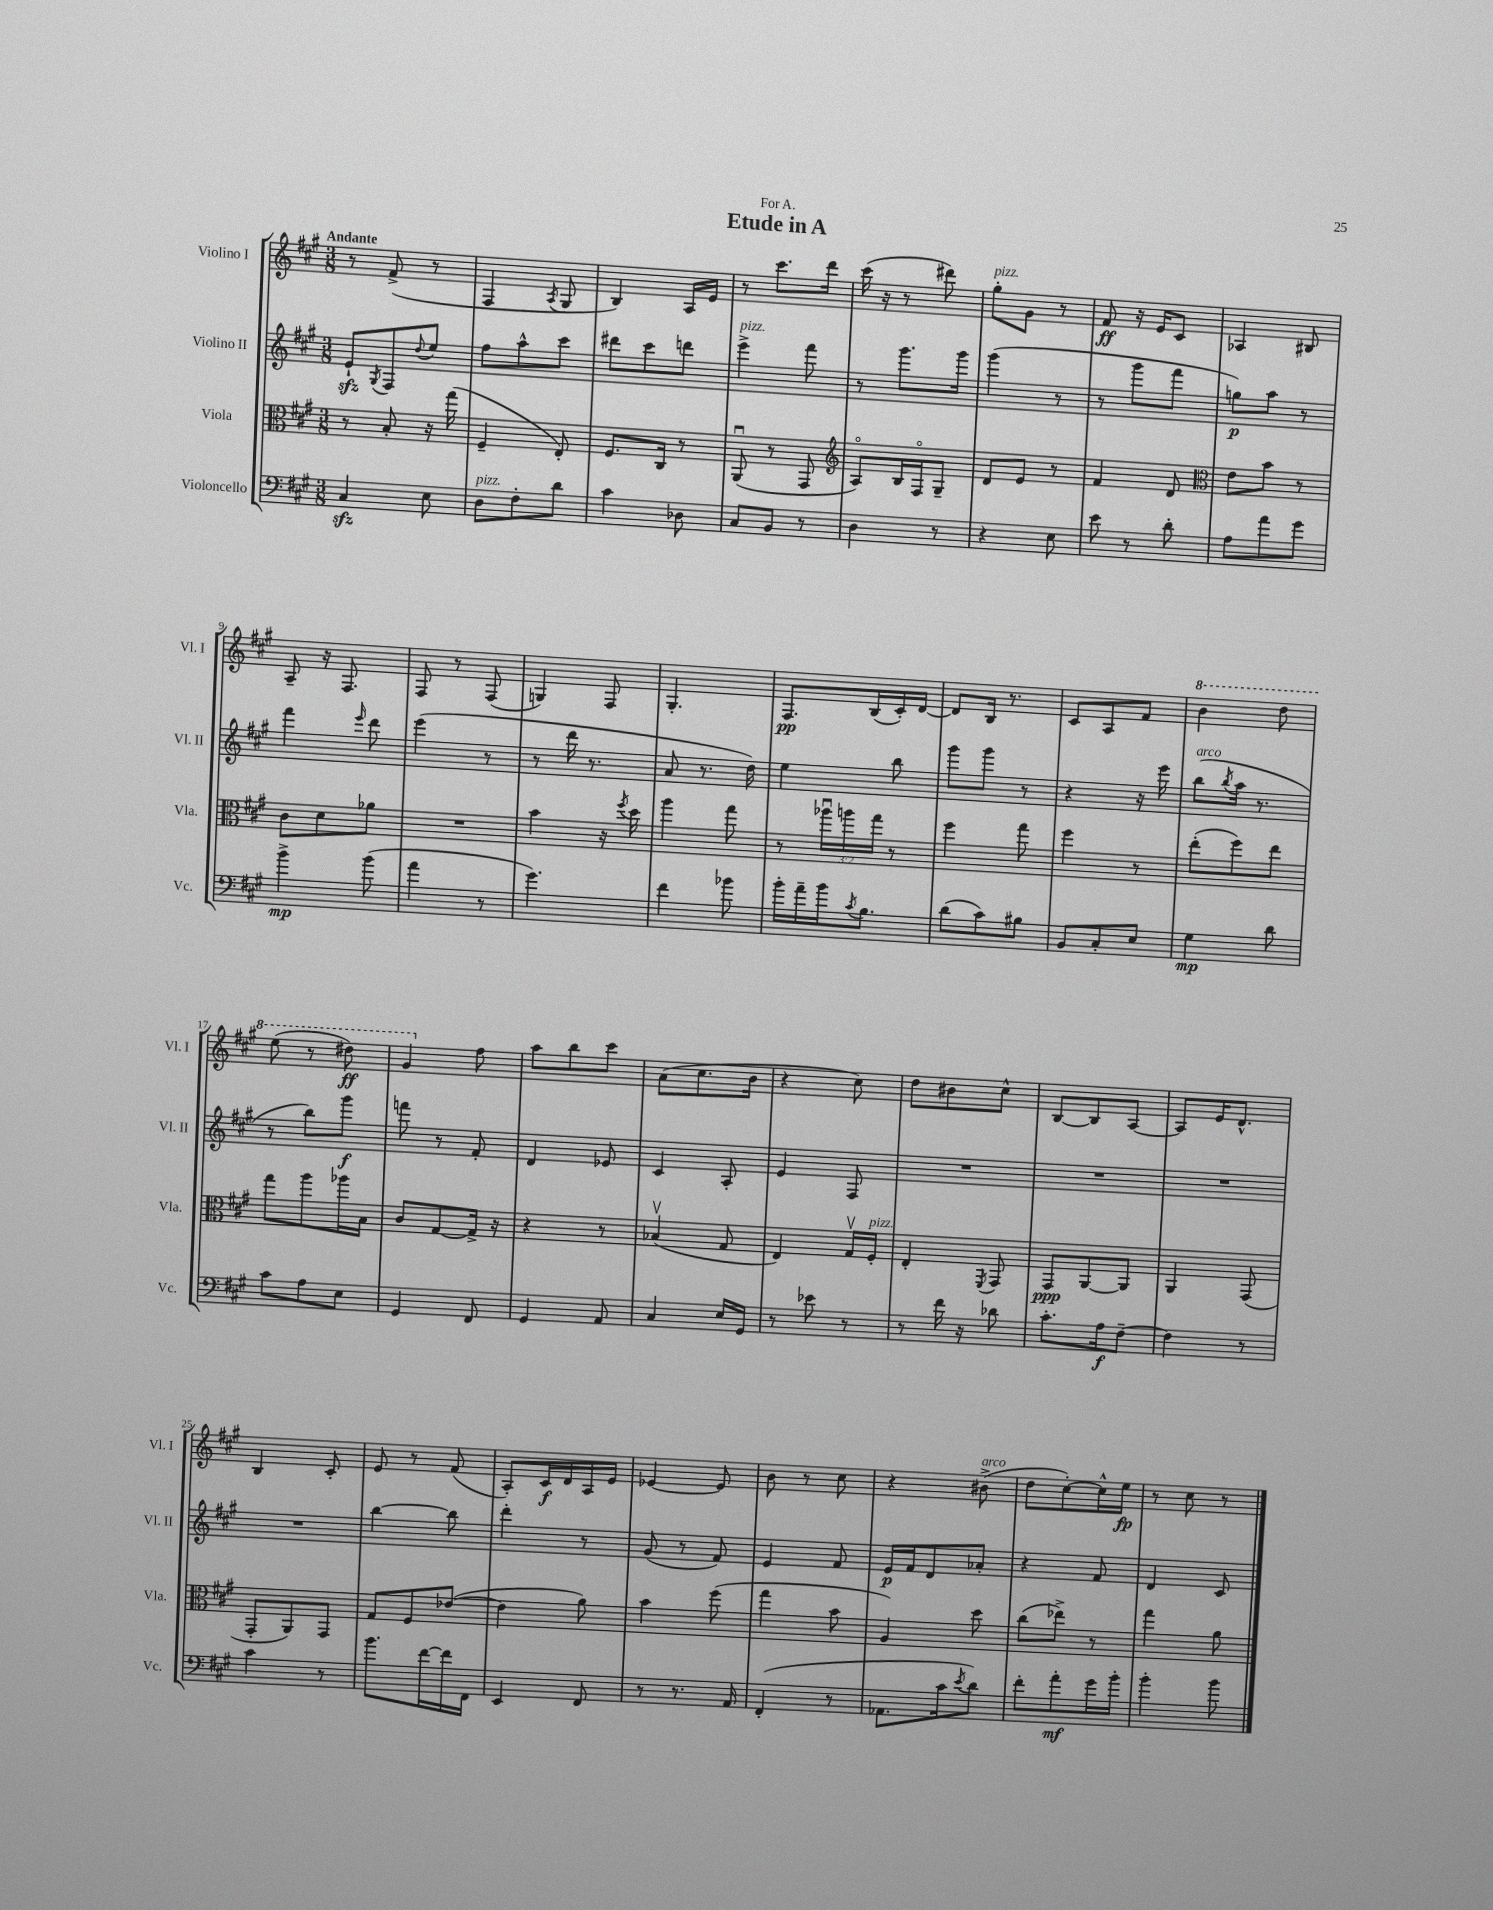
\header { title = "Etude in A" dedication = "For A." }
<<
\new StaffGroup <<
\new Staff = "s0" \with { instrumentName = "Violino I" shortInstrumentName = "Vl. I" } {
    \clef treble \key a \major \numericTimeSignature \time 3/8 \tempo "Andante"
    r8 fis'8->( r8 |
    fis4 \acciaccatura { a8 } gis8 |
    b4) a16 e'16 |
    r8 cis'''8. d'''16 |
    cis'''16( r16 r8 dis'''8) |
    gis''8-.^\markup { \italic "pizz." } gis'8 r8 |
    fis'8\ff r16 e'16 cis'8 |
    aes4 bis8 |
    a8-- r16 fis8. |
    fis8 r8 fis8( |
    g4) fis8 |
    gis4.-. |
    fis8.\pp b16( cis'16-.) d'16~ |
    d'8 b16 r8. |
    cis'8 a8 fis'8 |
    \ottava #1 b''4 d'''8 |
    e'''8( r8 dis'''8\ff) |
    gis''4 \ottava #0 fis''8 |
    a''8 b''8 cis'''8 |
    a'8( cis''8. b'16 |
    r4 cis''8) |
    d''8 bis'8 cis''8-^ |
    b8~ b8 a8~ |
    a8 e'16 d'8.-^ |
    b4 cis'8-. |
    e'8 r8 fis'8( |
    a8-.) cis'16\f d'16 a16 e'16 |
    ees'4~ ees'8 |
    b'8 r8 cis''8 |
    r4 bis'8->^\markup { \italic "arco" }( |
    d''8 cis''8~-.) cis''16-^ e''16\fp |
    r8 cis''8 r8 \bar "|." |
}
\new Staff = "s1" \with { instrumentName = "Violino II" shortInstrumentName = "Vl. II" } {
    \clef treble \key a \major \numericTimeSignature \time 3/8
    e'8-!\sfz \acciaccatura { gis8 } fis8 \appoggiatura { d''8 } e''8 |
    fis''8 a''8-^ cis'''8 |
    dis'''8 cis'''8 d'''8 |
    e'''4->^\markup { \italic "pizz." } fis'''8 |
    r8 gis'''8. gis'''16 |
    gis'''4( r8 |
    r8 gis'''8 fis'''8 |
    g''8\p) a''8 r8 |
    fis'''4 \grace { e'''16 } d'''8 |
    e'''4( r8 |
    r8 d'''16 r8. |
    a'8 r8. d''16) |
    e''4 b''8 |
    gis'''8 gis'''8 r8 |
    r4 r16 e'''16 |
    b''8^\markup { \italic "arco" }( \acciaccatura { b''8 } a''16 r8. |
    r8 b''8) gis'''8\f |
    f'''8 r8 fis'8-. |
    d'4 ees'8 |
    cis'4 a8-. |
    e'4 fis8 |
    R4. |
    R4. |
    R4. |
    R4. |
    b''4~ b''8 |
    d'''4-. r8 |
    gis'8( r8 fis'8) |
    e'4 fis'8 |
    e'16\p fis'16 d'8 aes'8-. |
    r4 fis'8 |
    d'4 cis'8 \bar "|." |
}
\new Staff = "s2" \with { instrumentName = "Viola" shortInstrumentName = "Vla." } {
    \clef alto \key a \major \numericTimeSignature \time 3/8 \override Staff.TupletNumber.text = #tuplet-number::calc-fraction-text
    r8 b8-. r16 gis''16( |
    fis4-- e8-.) |
    fis8. cis16 r8 |
    a,8\downbow( r8 gis,8 |
    \clef treble a8\flageolet) b16 fis16\flageolet gis8-- |
    d'8 e'8 r8 |
    fis'4 d'8 |
    \clef alto e'8 b'8 r8 |
    cis'8 d'8 aes'8 |
    R4. |
    b'4 r16 \acciaccatura { fis''8 } d''16 |
    a''4 gis''8 |
    r8 \tuplet 3/2 { aes''16\downbow a''16 gis''16 } r8 |
    fis''4 gis''8 |
    fis''4 r8 |
    e''8-.( fis''8) e''8 |
    gis''8 a''8 aes''16 b16 |
    cis'8 gis8~ gis16-> r16 |
    r4 r8 |
    bes4\upbow( gis8 |
    e4) gis16\upbow fis16-.^\markup { \italic "pizz." } |
    e4-. \acciaccatura { fis,8 } gis,8 |
    gis,8\ppp a,8~ a,8 |
    a,4 gis,8( |
    gis,8-. a,8) gis,8 |
    gis8 fis8 ees'8~( |
    ees'4 a'8) |
    b'4 fis''8( |
    gis''4 b'8 |
    a4) d''8 |
    cis''8( ees''8->) r8 |
    gis''4 a'8 \bar "|." |
}
\new Staff = "s3" \with { instrumentName = "Violoncello" shortInstrumentName = "Vc." } {
    \clef bass \key a \major \numericTimeSignature \time 3/8
    cis4\sfz e8 |
    d8^\markup { \italic "pizz." } fis8-. d'8 |
    cis'4 des8 |
    cis8 b,8 r8 |
    d4 r8 |
    r4 e8 |
    e'8 r8 d'8-. |
    a8 a'8 gis'8 |
    b'4->\mp b'8( |
    a'4 r8 |
    gis'4.) |
    fis'4 bes'8 |
    b'16-. a'16-- b'16 \acciaccatura { cis'8 } b8. |
    d'8( cis'8) bis8 |
    b,8 cis8-. e8 |
    gis4\mp d'8 |
    cis'8 a8 e8 |
    gis,4 fis,8 |
    gis,4 a,8 |
    cis4 e16 gis,16 |
    r8 ees'8 r8 |
    r8 fis'16 r16 des'8 |
    cis'8.-. a16\f fis8~-- |
    fis4 r8 |
    cis'4 r8 |
    b'8. fis'16~ fis'16 fis,16 |
    e,4 fis,8 |
    r8 r8. a,16 |
    fis,4-.( r8 |
    aes,8. cis'16 \acciaccatura { e'8 } d'8) |
    fis'8-. a'8-.\mf gis'16 b'16-. |
    b'4-. b'8 \bar "|." |
}
>>
>>
